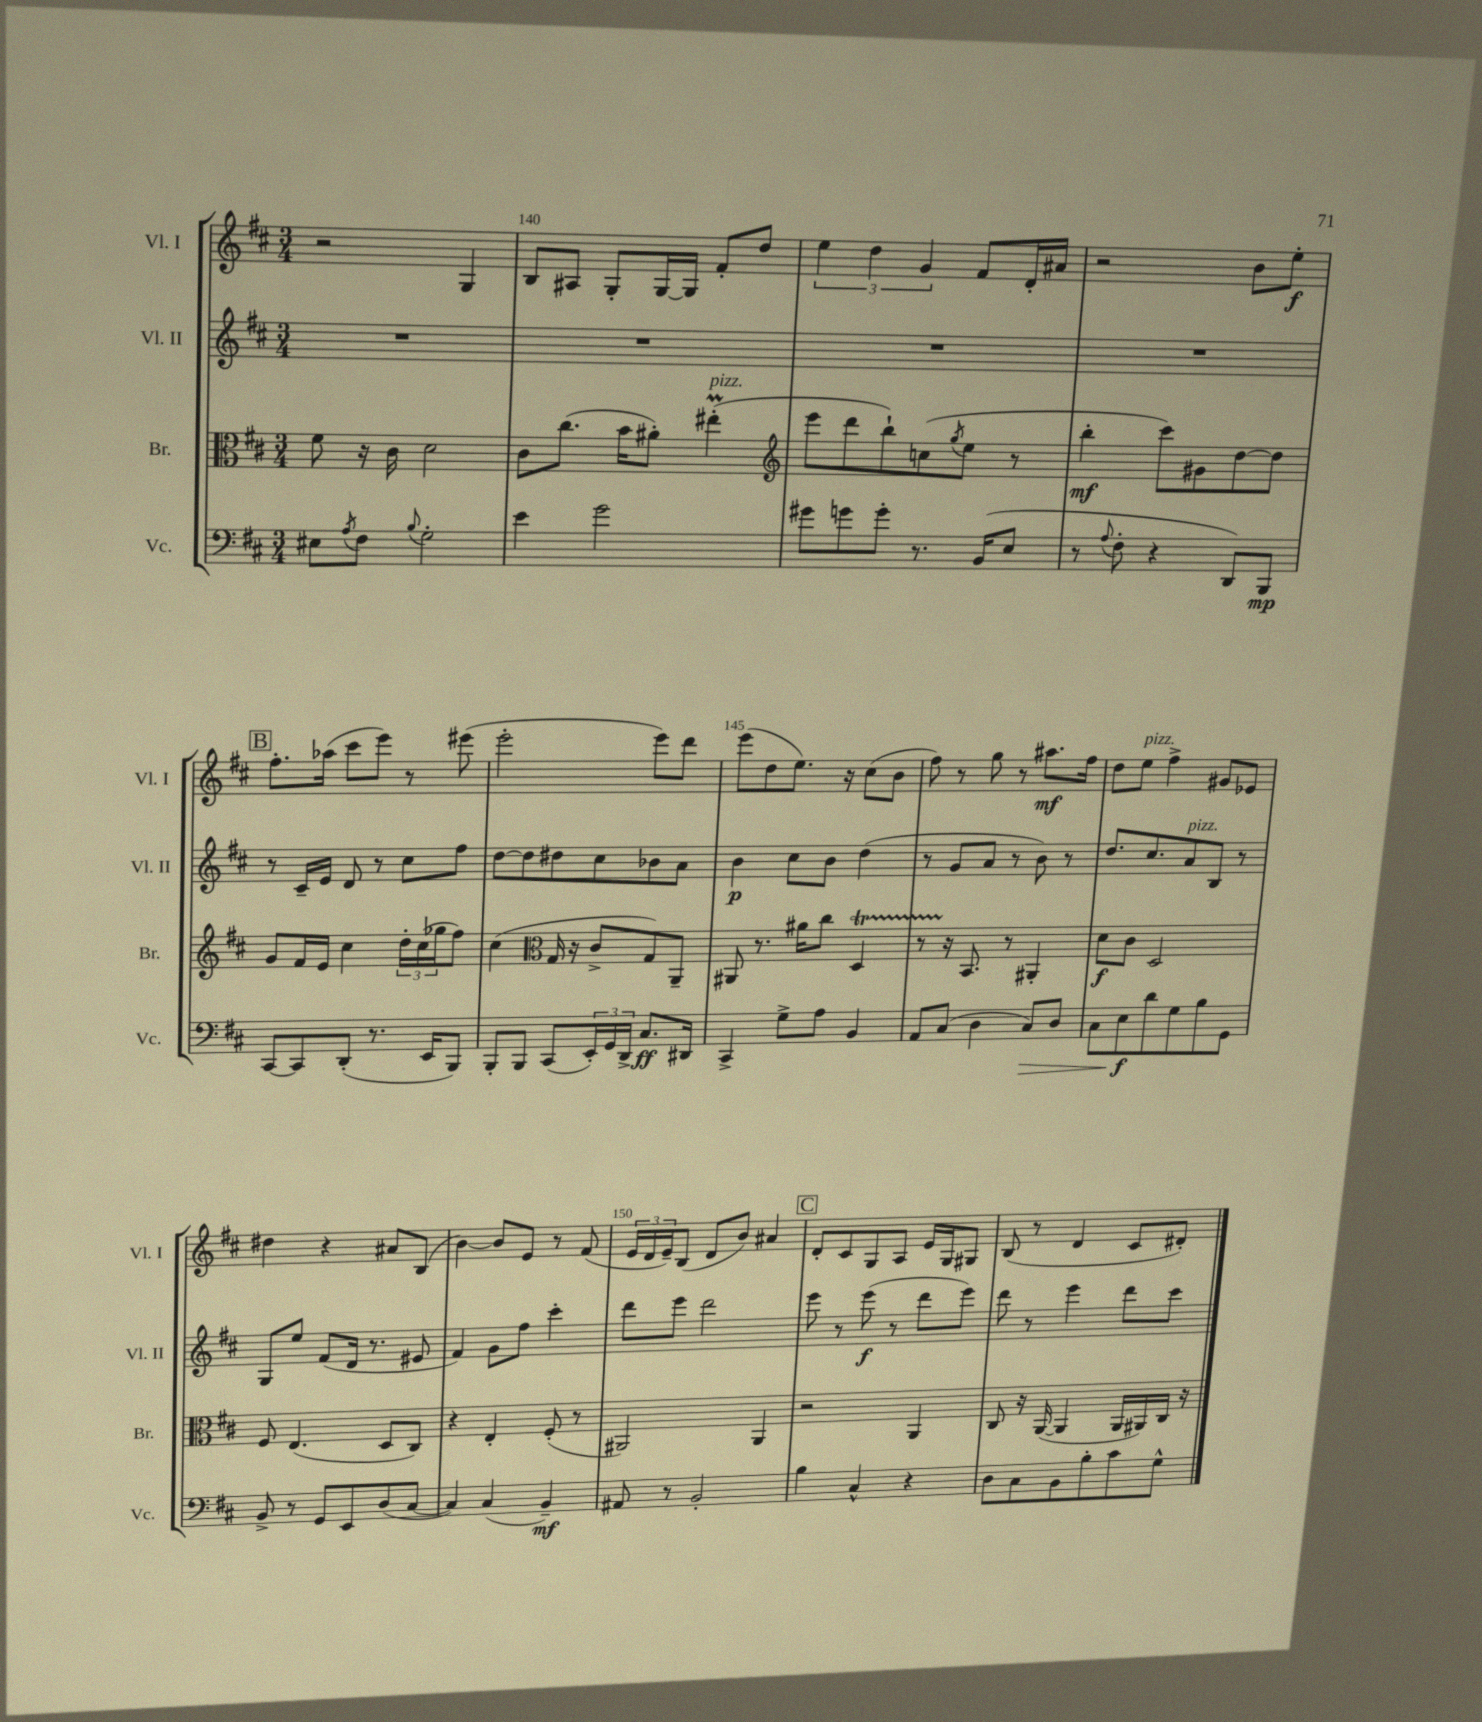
<<
\new StaffGroup <<
\new Staff = "s0" \with { instrumentName = "Vl. I" shortInstrumentName = "Vl. I" } {
    \clef treble \key d \major \numericTimeSignature \time 3/4
    r2 g4 |
    b8 ais8 g8-. g16~ g16 fis'8-. d''8 |
    \tuplet 3/2 { e''4 d''4 g'4 } fis'8 d'16-. ais'16 |
    r2 b'8 e''8-.\f |
    \mark \markup { \box "B" } fis''8.-. aes''16( cis'''8 e'''8) r8 eis'''8( |
    e'''2-. e'''8) d'''8 |
    e'''8( d''8 e''8.) r16 cis''8( b'8 |
    fis''8) r8 g''8 r8 ais''8.\mf fis''16 |
    d''8 e''8^\markup { \italic "pizz." } fis''4-> gis'8 ees'8 |
    dis''4 r4 ais'8 b8( |
    b'4~) b'8 e'8 r8 fis'8( |
    \tuplet 3/2 { e'16 d'16 e'16--) } b8( d'8 b'8) ais'4 |
    \mark \markup { \box "C" } d'8-. cis'8 g8 a8 e'16 g16 gis8 |
    b8( r8 d'4 cis'8 dis'8-.) \bar "|." |
}
\new Staff = "s1" \with { instrumentName = "Vl. II" shortInstrumentName = "Vl. II" } {
    \clef treble \key d \major \numericTimeSignature \time 3/4
    R2. |
    R2. |
    R2. |
    R2. |
    \mark \markup { \box "B" } r8 cis'16-- e'16 d'8 r8 cis''8 fis''8 |
    d''8~ d''8 dis''8 cis''8 bes'8 a'8 |
    b'4\p cis''8 b'8 d''4( |
    r8 g'8 a'8 r8 b'8) r8 |
    d''8. cis''8. a'8^\markup { \italic "pizz." } b8 r8 |
    g8 e''8 fis'8( d'16 r8. eis'8 |
    fis'4) g'8 fis''8 cis'''4-. |
    d'''8 e'''8 d'''2 |
    \mark \markup { \box "C" } e'''8 r8 e'''8\f( r8 d'''8 e'''8) |
    d'''8 r8 e'''4 d'''8 cis'''8 \bar "|." |
}
\new Staff = "s2" \with { instrumentName = "Br." shortInstrumentName = "Br." } {
    \clef alto \key d \major \numericTimeSignature \time 3/4
    fis'8 r16 cis'16 d'2 |
    cis'8 cis''8.( b'16 ais'8-.) eis''4-.\prall^\markup { \italic "pizz." }( |
    \clef treble e'''8 d'''8 b''8-!) c''8( \acciaccatura { g''8 } e''8 r8 |
    b''4-.\mf cis'''8) gis'8 d''8~ d''8 |
    \mark \markup { \box "B" } g'8 fis'16 e'16 cis''4 \tuplet 3/2 { d''16-. cis''16( ges''16 } fis''8) |
    cis''4( \clef alto g16 r16 cis'8-> g8) a,8-- |
    ais,8 r8. ais'16 cis''8 d4\startTrillSpan |
    r8 r16\stopTrillSpan b,8. r8 ais,4-. |
    d'8\f cis'8 d2 |
    fis8 e4.( d8 cis8) |
    r4 e4-. fis8-.( r8 |
    ais,2) ais,4 |
    \mark \markup { \box "C" } r2 a,4 |
    cis8 r16 a,16~( a,4 a,16 ais,16) cis16 r16 \bar "|." |
}
\new Staff = "s3" \with { instrumentName = "Vc." shortInstrumentName = "Vc." } {
    \clef bass \key d \major \numericTimeSignature \time 3/4
    eis8 \acciaccatura { a8 } fis8 \appoggiatura { b8 } g2-. |
    e'4 g'2 |
    gis'8 g'8 g'8-. r8. b,16( e8 |
    r8 \appoggiatura { a8 } fis8-. r4 d,8) b,,8\mp |
    \mark \markup { \box "B" } cis,8~ cis,8 d,8-.( r8. e,16 b,,8) |
    b,,8-. b,,8 cis,8( \tuplet 3/2 { e,16-.) g,16 d,16-> } cis8.\ff dis,16 |
    cis,4-> g8-> a8 b,4 |
    a,8 cis8( d4 cis8\>) d8 |
    cis8 e8\f\! d'8 g8 b8 g,8 |
    b,8-> r8 g,8 e,8 d8( cis8~ |
    cis4) cis4( b,4--\mf) |
    ais,8 r8 b,2-. |
    \mark \markup { \box "C" } b4 cis4-^ r4 |
    d8 cis8 b,8 b8-. cis'8 g8-^ \bar "|." |
}
>>
>>
\layout { \context { \Score currentBarNumber = #139 \override BarNumber.break-visibility = ##(#f #t #t) barNumberVisibility = #(every-nth-bar-number-visible 5) } }
